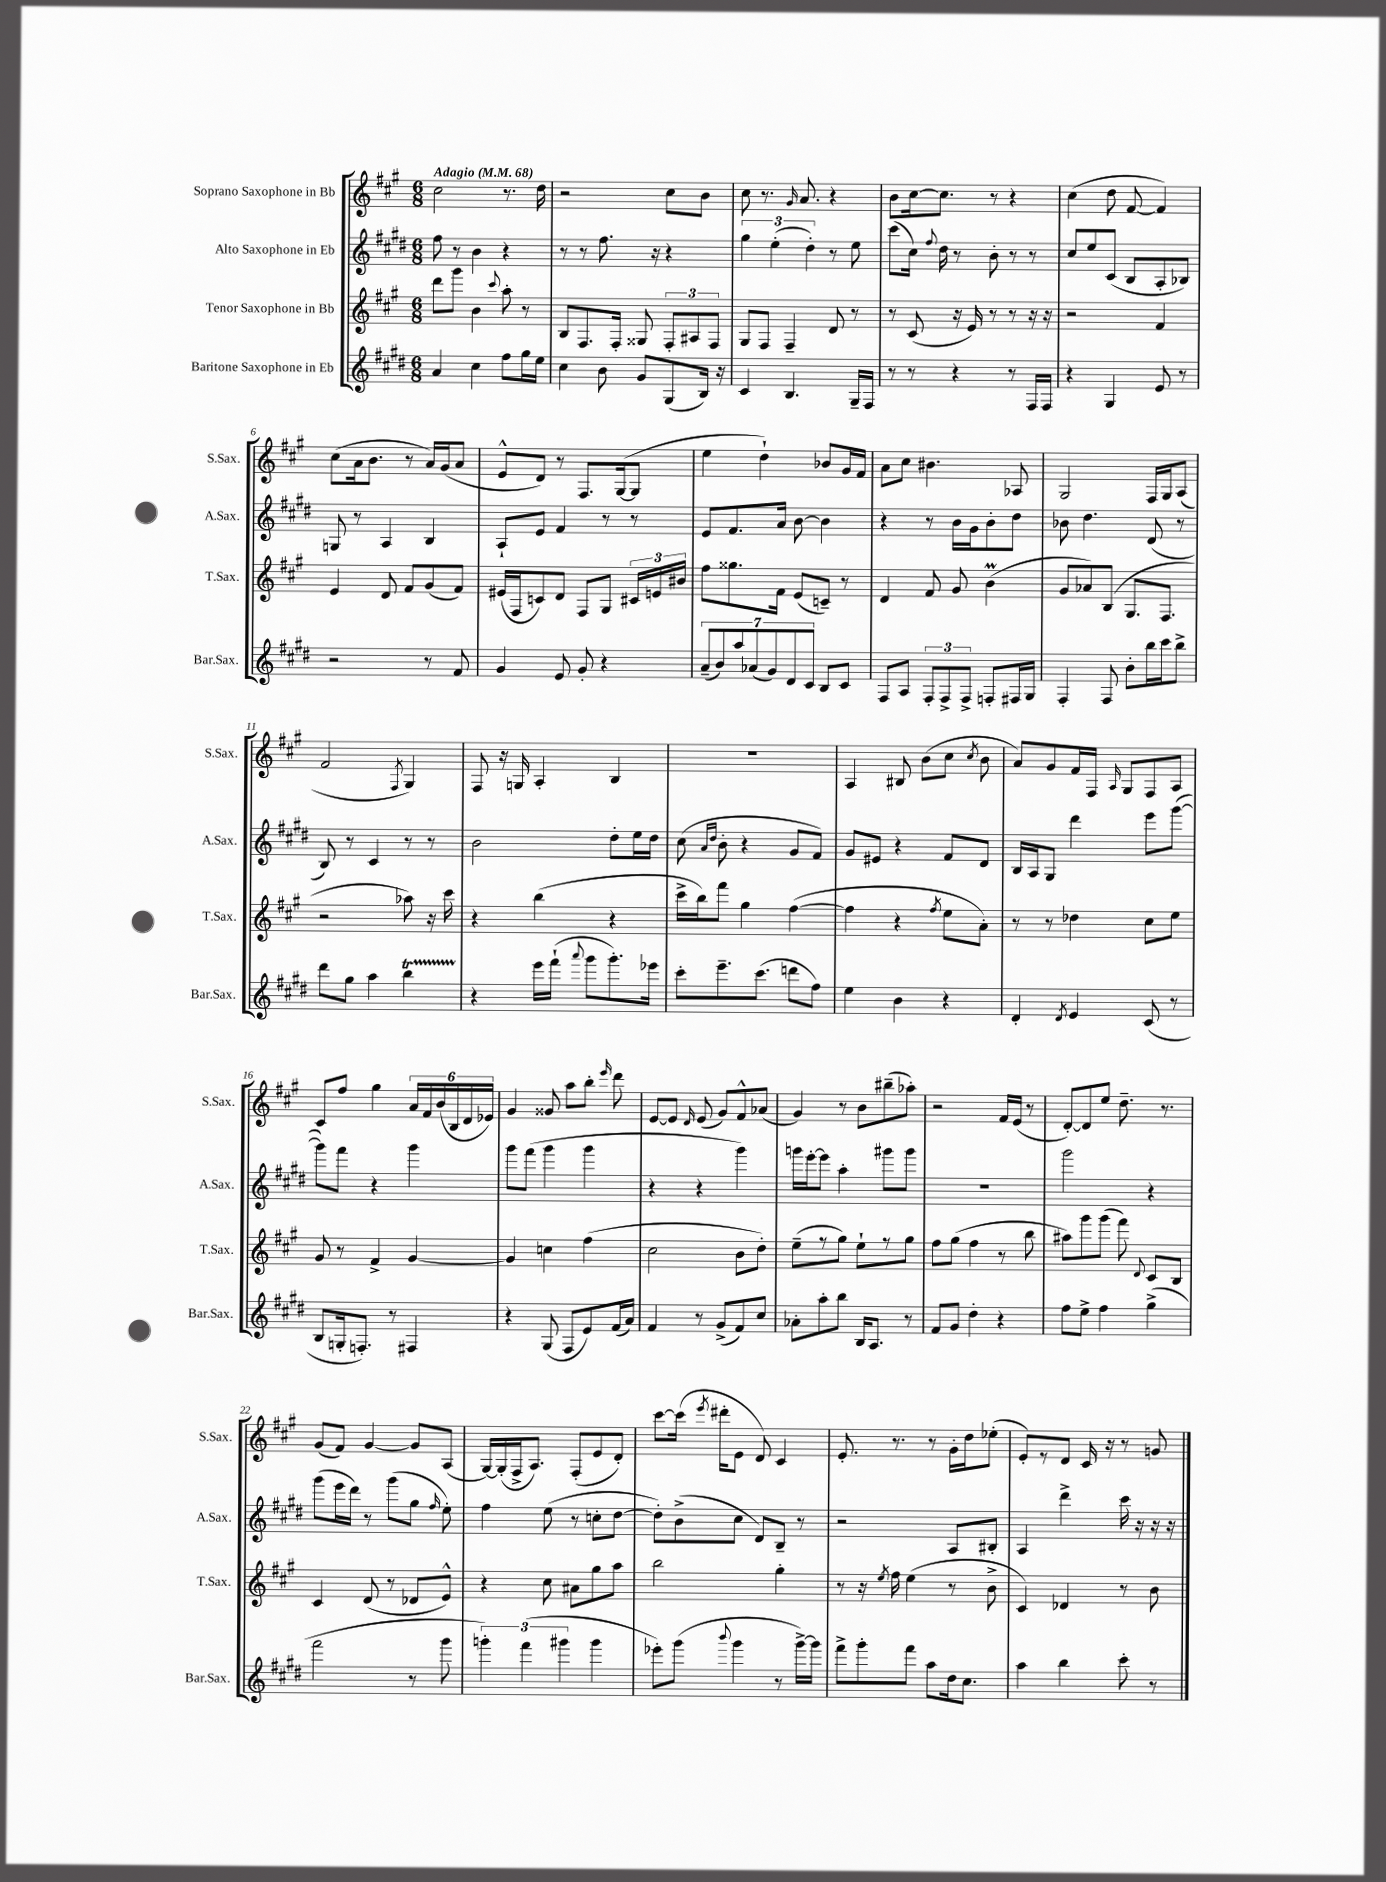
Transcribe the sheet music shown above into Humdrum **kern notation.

**kern	**kern	**kern	**kern
*part4	*part3	*part2	*part1
*staff4	*staff3	*staff2	*staff1
*I"Baritone Saxophone in Eb	*I"Tenor Saxophone in Bb	*I"Alto Saxophone in Eb	*I"Soprano Saxophone in Bb
*I'Bar.Sax.	*I'T.Sax.	*I'A.Sax.	*I'S.Sax.
*clefG2	*clefG2	*clefG2	*clefG2
*k[f#c#g#d#]	*k[f#c#g#]	*k[f#c#g#d#]	*k[f#c#g#]
*M6/8	*M6/8	*M6/8	*M6/8
*MM68	*MM68	*MM68	*MM68
=1	=1	=1	=1
!	!	!	!LO:TX:a:B:t=Adagio
4a/	8ddd\L	8ff#\	2cc#\
.	8ggg#\J	8r	.
4cc#\	4b\	4b\	.
.	8qqccc#/	.	.
8ff#\L	8aa'\	4r	8.r
16gg#\L	8r	.	.
16ee\JJ	.	.	16dd\
=2	=2	=2	=2
4cc#\	8B/L	8r	2r
.	8.F#/	8r	.
8b\	.	8.ff#\	.
.	16F#'/Jk	.	.
8g#/L	8G##X/	.	.
.	.	16r	.
(8G#/	12F#'/L	4r	8cc#\L
.	12A#X/	.	.
16B/Jk)	.	.	8b\J
.	12F#/J	.	.
16r	.	.	.
=3	=3	=3	=3
4c#/	8G#/L	6gg#\	8cc#\
.	8F#/J	.	8.r
.	.	(6ee'\	.
4.B/	4F#~/	.	.
.	.	.	16qqg#/
.	.	.	8.a/
.	.	6dd#'\)	.
.	8d/	8r	4r
16G#~/LL	8r	8ee\	.
16F#/JJ	.	.	.
=4	=4	=4	=4
8r	8r	(8ccc#\L	8b\L
8r	(8c#/	16cc#\Jk)	[16cc#\k
.	.	8qqff#/	.
.	.	16dd#\	8.cc#\J]
4r	16r	8r	.
.	16e/)	.	.
.	8r	8b'\	8r
8r	8r	8r	4r
16F#/LL	16r	8r	.
16F#/JJ	16r	.	.
=5	=5	=5	=5
4r	2r	8cc#/L	(4cc#\
.	.	8ee/	.
4G#/	.	(8c#/J	8dd\
.	.	8B/L	[8f#/
8e/	4f#/	8A'/	4f#/])
8r	.	8B-X/J)	.
!!LO:LB:g=z
=6	=6	=6	=6
2r	4e/	8Gn/	(8cc#\L
.	.	8r	16a\k
.	.	.	8.b\J
.	8d/	4A/	.
.	8f#/L	.	8r
8r	(8g#/	4B/	16a/LL)
.	.	.	(16g#/J
8f#/	8f#/J)	.	8a/J
=7	=7	=7	=7
4g#/	(16e#X/LL	8A`/L	8e^^/L
.	16F#/J	.	.
.	8cn/)	8e/J	8d/J)
8e/	8d/J	4f#/	8r
8g#'/	8F#/L	.	8.F#/L
4r	8G#/J	8r	.
.	.	.	([16G#/k
.	24c#X/LL	8r	8G#/J]
.	24en/	.	.
.	24b#X/JJ	.	.
=8	=8	=8	=8
(14a~/L	8ff#\L	8e/L	4ee\
14b/)	.	.	.
.	8.gg##X\	8.f#/	.
14aa/	.	.	.
(14a-X/	.	.	.
.	.	.	4dd`\)
14g#/)	.	.	.
.	16f#\Jk	16a/Jk	.
14d#/	.	.	.
.	(8e/L	[8b\	.
14c#/J	.	.	.
8B/L	8cn~/J)	4b\]	8b-X/L
8c#/J	8r	.	16g#/L
.	.	.	16f#/JJ
=9	=9	=9	=9
8F#/L	4d/	4r	8a\L
8A/J	.	.	8cc#\J
12F#'/L	8f#/	8r	4.b#X\
12F#^/	.	.	.
.	8g#/	16b\LL	.
12F#^/J	.	.	.
.	.	16g#\J	.
8Fn'/L	(4bM\	8b'\	.
16F#X/L	.	8dd#\J	8A-X/
16G#/JJ	.	.	.
=10	=10	=10	=10
4F#'/	8g#/L	8b-X\	2G#/
.	8a-X/)	4.dd#\	.
8F#/	(8B/J	.	.
8b'\L	8.G#/L	.	.
16bb\L	.	(8d#/	16F#/LL
16ccc#\J	8.F#/J	.	16G#/J
8bb^\J	.	8r	(8A/J
!!LO:LB:g=z
=11	=11	=11	=11
8ddd#\L	2r	8B/)	2f#/
8gg#\J	.	8r	.
4aa\	.	4c#/	.
.	.	.	8qF#/
4bbT\	8aa-X\)	8r	4G#/)
.	16r	8r	.
.	16ccc#\	.	.
=12	=12	=12	=12
4r	4r	2b\	8F#/
.	.	.	16r
.	.	.	16Gn/
16eee\LL	(4bb\	.	4A'/
(16fff#`\JJ	.	.	.
8qqaaa/	.	.	.
8ggg#\L	.	.	.
8.ggg#'\)	4r	8dd#'\L	4B/
.	.	16ee\L	.
16eee-X\Jk	.	16dd#\JJ	.
=13	=13	=13	=13
8ccc#'\L	16ccc#^\LL	(8cc#\	2.r
.	16bb\J)	.	.
.	.	16qqa/LL	.
.	.	16qqdd#/JJ	.
8.eee~\	8fff#\J	8b'\	.
.	4gg#\	4r	.
(8.ccc#\J	.	.	.
8dddn\L	([4ff#\	8g#/L	.
8ff#\J)	.	8f#/J)	.
=14	=14	=14	=14
4ee\	4ff#\]	8g#/L	4A/
.	.	8e#X/J	.
4b\	4r	4r	8B#X/
.	.	.	(8b\L
.	8qff#/	.	.
4r	8ee\L	8f#/L	8cc#\J
.	.	.	8qcc#/
.	8a'\J)	8d#/J	8b\
=15	=15	=15	=15
4d#'/	8r	16B/LL	8a/L)
.	.	16A/J	.
.	8r	8G#/J	8g#/
8qd#/	.	.	.
4e/	4dd-X\	4ddd#\	16f#/L
.	.	.	16F#/JJ
.	.	.	16qqA/
.	.	.	8G#/L
(8c#/	8cc#\L	8eee\L	8F#/
8r	8ee\J	([8ggg#\J	8A/J
!!LO:LB:g=z
=16	=16	=16	=16
8B/L	8g#/	8ggg#\L])	8c#/L
16Gn'/k	8r	8fff#\J	8ff#/J
8.Fn'/J)	.	.	.
.	4f#^/	4r	4gg#\
8r	.	.	.
4F#X/	[4g#/	4ggg#\	24a/LL
.	.	.	24f#/
.	.	.	(24b/
.	.	.	24B/
.	.	.	24d/
.	.	.	24e-X/JJ)
=17	=17	=17	=17
4r	4g#/]	8ggg#\L	4g#/
.	.	(8fff#\J	.
(8G#/	4ccn\	4ggg#\	8g##X/
8F#/L	.	.	8aa\L
8e/)	(4ff#\	4ggg#\	8bb'\J
.	.	.	16qqeee/
(16f#/L	.	.	8ddd\
16a/JJ)	.	.	.
=18	=18	=18	=18
4f#/	2cc#\	4r	[8e/L
.	.	.	8e/J]
.	.	.	16qqd/
8r	.	4r	(8e/
(8g#^/L	.	.	8g#/L)
8f#/)	8b\L	4ggg#\)	8f#^^/
8cc#/J	8dd'\J)	.	(8a-X/J
=19	=19	=19	=19
8a-X'\L	(8ee~\L	16gggn\LL	4g#/)
.	.	[16eee'\J	.
8aa'\	8r	8eee\J]	.
8bb\J	8gg#\J)	4aa'\	8r
16B/KL	8ee`\L	.	8b\L
8.A/J	.	.	.
.	8r	8ggg#X\L	(8bb#X~\
8r	8gg#\J	8ggg#\J	8aa-X'\J)
=20	=20	=20	=20
8f#/L	8ff#\L	2.r	2r
8g#/J	(8gg#\J	.	.
4dd#'\	4ff#\	.	.
4r	8r	.	16f#/LL
.	.	.	(16e/JJ
.	8bb\	.	8r
=21	=21	=21	=21
8ff#\L	8aa#X\L)	2ggg#\	[8d'/L)
8ee^\J	8ggg#\	.	8d/]
4ff#\	(8ggg#\J	.	8ee/J
.	8fff#\)	.	8.dd~\
.	8qqd/	.	.
(4gg#^\	8c#/L	4r	.
.	.	.	8.r
.	8B/J	.	.
!!LO:LB:g=z
=22	=22	=22	=22
2fff#\	4c#/	(8ggg#\L	(8g#/L
.	.	16eee\L	8f#/J)
.	.	16ddd#\JJ)	.
.	(8d/	8r	[4g#/
.	8r	(8ggg#\L	.
8r	8d-X/L	8gg#\J	8g#/L]
.	.	16qqff#/	.
8ggg#\	8e^^/J)	8ee'\)	(8A/J
=23	=23	=23	=23
6gggn'\)	4r	4ff#\	[16G#/LL)
.	.	.	(16G#'/]
.	.	.	16F#^/J
(6fff#\	.	.	.
.	.	.	8.A/J)
.	8cc#\	(8ee\	.
6ggg#X\	.	.	.
.	8a#X\L	8r	(8F#'/L
4ggg#\	8gg#\	8ccn'\L	8e/
.	8aa\J	[8dd#\J	8d'/J)
=24	=24	=24	=24
8eee-X'\L)	2bb\	8dd#'\L])	[8ccc#\L
(8ggg#\J	.	(8b^\	(16ccc#\Jk]
.	.	.	8qeee/
.	.	.	16ddd#X'\KL
8qqbbb/	.	.	.
4ggg#\	.	8cc#\J	8e\J
.	.	8d#/L)	8d/)
8r	4gg#'\	8B~/J	4c#/
[16ggg#^\LL)	.	8r	.
16ggg#\JJ]	.	.	.
=25	=25	=25	=25
8fff#^\L	8r	2r	8.e'/
8ggg#'\	16r	.	.
.	8qee/	.	.
.	16ff#\	.	8.r
8fff#\J	(4ee\	.	.
8aa\L	.	.	8r
16dd#\k	8r	8A/L	16g#'\LL
8.cc#\J	.	.	16dd\J
.	8b^\	8B#X'/J	(8ee-X'\J
=26	=26	=26	=26
4aa\	4c#/)	4A/	8e'/L)
.	.	.	8r
4bb\	4d-X/	4ddd#^\	8d/J
.	.	.	16c#/
.	.	.	16r
8ccc#'\	8r	16ccc#\	8r
.	.	16r	.
8r	8b\	16r	8gn/
.	.	16r	.
==	==	==	==
*-	*-	*-	*-
